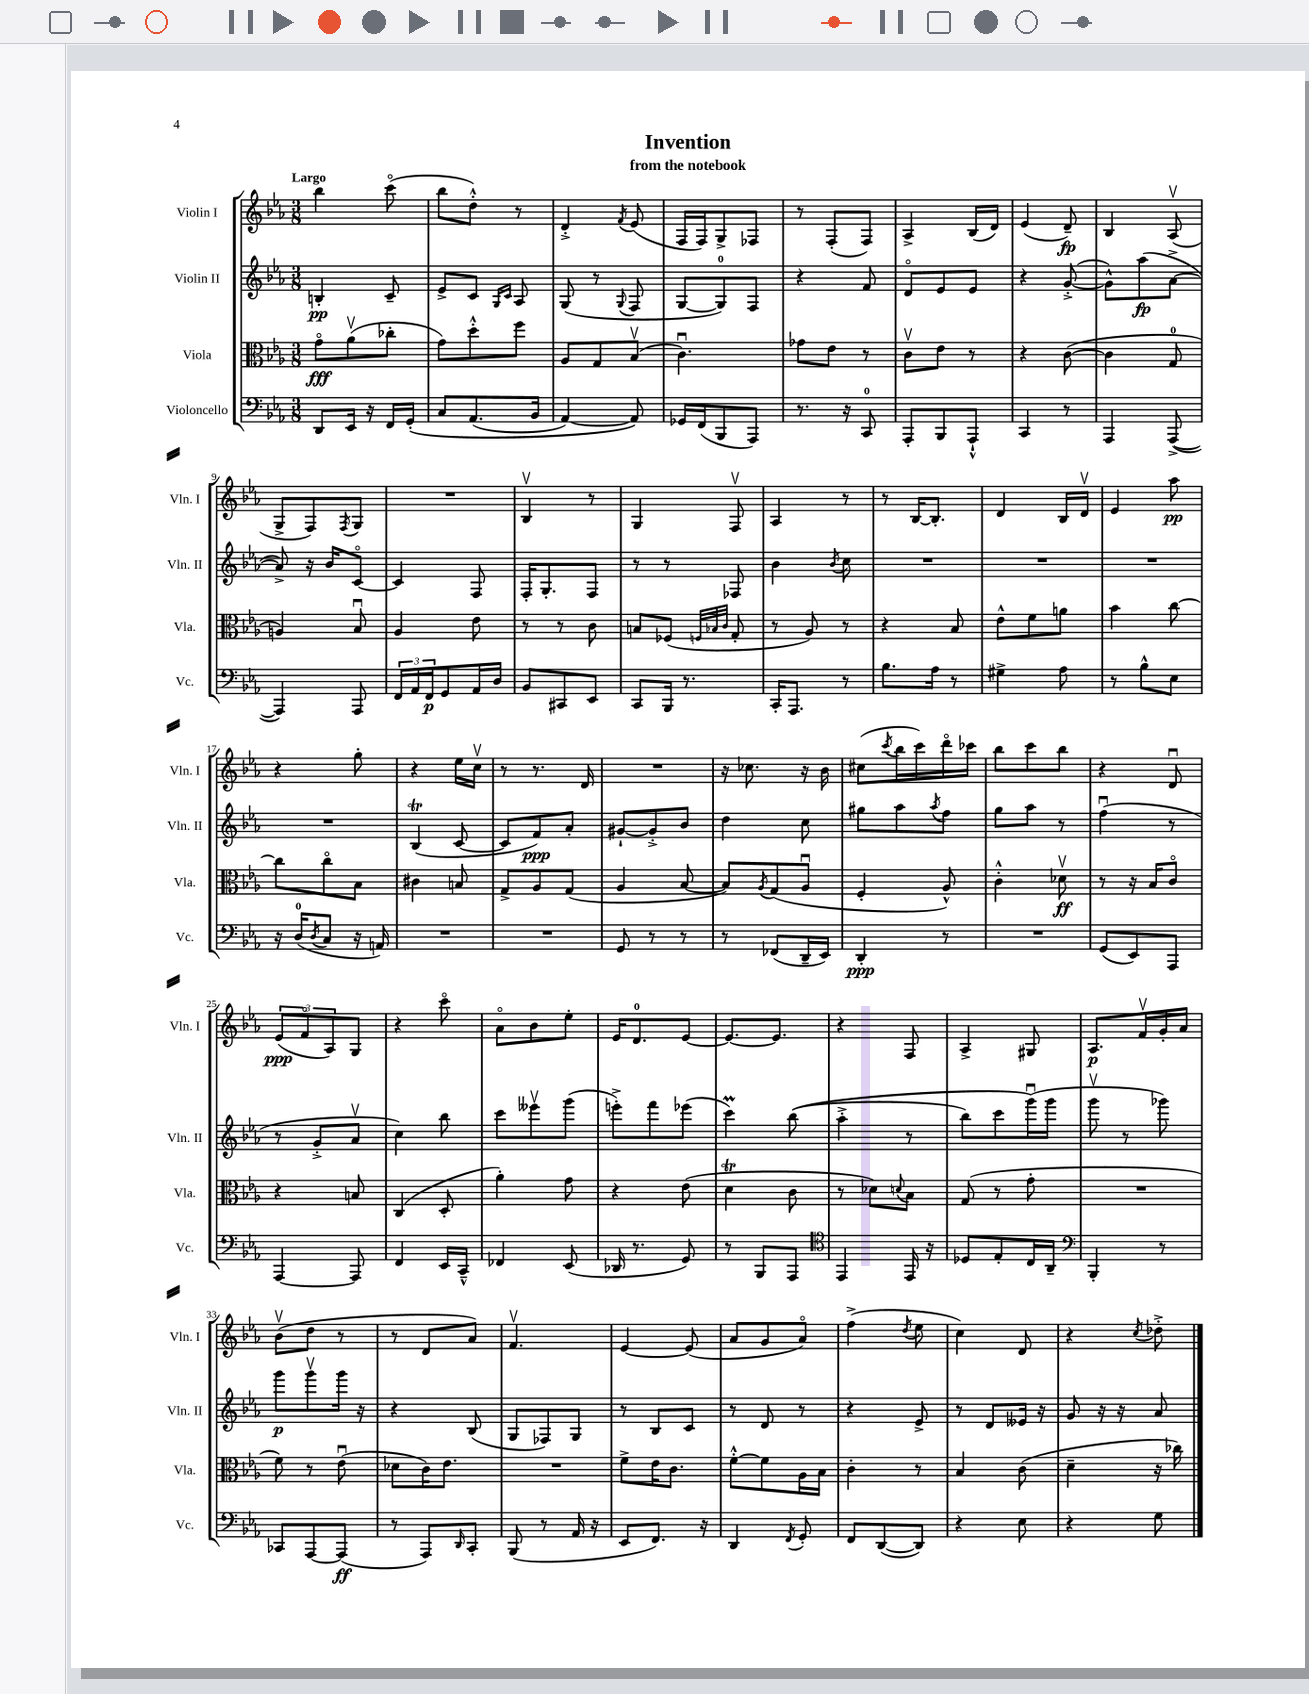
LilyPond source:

\header { title = "Invention" subtitle = "from the notebook" }
<<
\new StaffGroup <<
\new Staff = "s0" \with { instrumentName = "Violin I" shortInstrumentName = "Vln. I" } {
    \clef treble \key ees \major \numericTimeSignature \time 3/8 \tempo "Largo"
    bes''4 c'''8\flageolet( |
    bes''8 d''8-.-^) r8 |
    d'4-.-> \acciaccatura { f'8 } ees'8( |
    f16 f16) g8-> fes8 |
    r8 f8-.( f8) |
    aes4-> bes16( d'16) |
    ees'4( d'8--\fp) |
    bes4 aes8\upbow( |
    g8-> f8) \acciaccatura { f8 } g8 |
    R4. |
    bes4\upbow r8 |
    g4 f8\upbow |
    aes4 r8 |
    r8 bes16~ bes8.-. |
    d'4 bes16 d'16\upbow |
    ees'4 aes''8\pp |
    r4 g''8-. |
    r4 ees''16 c''16\upbow |
    r8 r8. d'16 |
    R4. |
    r16 ces''8. r16 bes'16 |
    cis''8( \acciaccatura { c'''8 } bes''16 c'''16) d'''16\flageolet ces'''16 |
    bes''8 c'''8 bes''8 |
    r4 d'8\downbow |
    \tuplet 3/2 { ees'8\ppp( f'8\flageolet aes8) } g8 |
    r4 c'''8\flageolet |
    aes'8\flageolet bes'8 ees''8-. |
    ees'16 d'8.-0 ees'8~ |
    ees'8.~ ees'8. |
    r4 f8 |
    aes4-> gis8 |
    aes8.\p f'16\upbow g'16-. aes'16 |
    bes'8\upbow( d''8 r8 |
    r8 d'8 aes'8) |
    f'4.\upbow |
    ees'4~ ees'8( |
    aes'8 g'8 aes'8\flageolet) |
    f''4->( \acciaccatura { d''8 } ees''8 |
    c''4) d'8 |
    r4 \acciaccatura { c''8 } des''8-.-> \bar "|." |
}
\new Staff = "s1" \with { instrumentName = "Violin II" shortInstrumentName = "Vln. II" } {
    \clef treble \key ees \major \numericTimeSignature \time 3/8
    b4-.\pp c'8-- |
    ees'8-> c'8 \grace { g16 c'16 } aes8 |
    g8( r8 \appoggiatura { g8 } f8 |
    g8~ g8-0) f8 |
    r4 f'8 |
    d'8\flageolet ees'8 ees'8 |
    r4 g'8~-.->( |
    g'8-^) aes''8\fp( aes'8~-> |
    aes'8->) r16 bes'16 c'8~\flageolet |
    c'4 f8 |
    f16-. g8.-. f8 |
    r8 r8 fes8 |
    bes'4 \acciaccatura { bes'8 } c''8 |
    R4. |
    R4. |
    R4. |
    R4. |
    bes4\trill( c'8~ |
    c'8 f'8\ppp) aes'8-. |
    gis'8~-! gis'8-.-> bes'8 |
    d''4 c''8 |
    gis''8 aes''8 \acciaccatura { aes''8 } f''8 |
    g''8 aes''8 r8 |
    f''4\downbow( r8 |
    r8 g'8-.-> aes'8\upbow |
    c''4) bes''8 |
    c'''8 eeses'''8\upbow g'''8( |
    e'''8-.->) f'''8 ees'''8( |
    c'''4\prall) bes''8(\( |
    aes''4-.-> r8 |
    bes''8) c'''8 g'''16\downbow(\) g'''16 |
    g'''8\upbow r8 ges'''8) |
    g'''8\p g'''8\upbow g'''16 r16 |
    r4 bes8( |
    g8 fes8) g8 |
    r8 bes8 c'8 |
    r8 d'8 r8 |
    r4 ees'8-> |
    r8 d'8 eeses'16 r16 |
    g'8 r16 r16 aes'8 \bar "|." |
}
\new Staff = "s2" \with { instrumentName = "Viola" shortInstrumentName = "Vla." } {
    \clef alto \key ees \major \numericTimeSignature \time 3/8
    g'8\flageolet\fff aes'8\upbow( ces''8-. |
    g'8) d''8-.-^ f''8 |
    aes8 g8 bes8\upbow( |
    c'4.\downbow) |
    ges'8 ees'8 r8 |
    c'8\upbow ees'8 r8 |
    r4 c'8~( |
    c'4 g8-0 |
    a4) bes8\downbow |
    aes4 ees'8 |
    r8 r8 c'8 |
    b8 fes8( \grace { f32 bes32 c'32 } g8-. |
    r8 aes8) r8 |
    r4 bes8 |
    ees'8-^ f'8 a'8 |
    bes'4 c''8~ |
    c''8 c''8\flageolet bes8 |
    cis'4 b8 |
    g8-> aes8 g8( |
    aes4 bes8~ |
    bes8) \acciaccatura { aes8 } g8( aes8\downbow |
    f4-. aes8-^) |
    c'4-.-^ des'8\upbow\ff |
    r8 r16 bes16 c'8\flageolet |
    r4 b8 |
    c4( d8-. |
    aes'4-.) g'8 |
    r4 ees'8( |
    d'4\trill c'8 |
    r8 des'8) \appoggiatura { d'8 } bes8 |
    g8( r8 g'8-. |
    R4. |
    f'8) r8 ees'8\downbow( |
    des'8 c'16) ees'8. |
    R4. |
    f'8-> ees'16 c'8. |
    f'8~-.-^ f'8 aes16 bes16 |
    c'4-. r8 |
    bes4 c'8( |
    d'4-- r16 ces''16) \bar "|." |
}
\new Staff = "s3" \with { instrumentName = "Violoncello" shortInstrumentName = "Vc." } {
    \clef bass \key ees \major \numericTimeSignature \time 3/8
    d,8 ees,16 r16 f,16 g,16-.\( |
    c8 aes,8.( bes,16 |
    aes,4~) aes,8\) |
    ges,16 f,16( bes,,8 aes,,8) |
    r8. r16 c,8-0 |
    aes,,8-. bes,,8 aes,,8-!-^ |
    c,4 r8 |
    aes,,4 aes,,8~->( |
    aes,,4) aes,,8 |
    \tuplet 3/2 { f,16 aes,16 f,16\p } g,8 aes,16 d16 |
    bes,8 cis,8 ees,8 |
    c,8 bes,,16 r8. |
    c,16-. aes,,8. r8 |
    bes8. aes16 r8 |
    gis4-> aes8 |
    r8 bes8-^ ees8 |
    r16 d16-0( \acciaccatura { d8 } c8 r16 a,16) |
    R4. |
    R4. |
    g,8 r8 r8 |
    r8 fes,8( d,16-- ees,16) |
    d,4-.\ppp r8 |
    R4. |
    g,8( ees,8) aes,,8 |
    aes,,4~ aes,,8 |
    f,4 ees,16 c,16---^ |
    fes,4 ees,8( |
    des,16 r8. g,8) |
    r8 bes,,8 aes,,8 |
    \clef tenor ees,4 ees,16 r16 |
    des8 ees8-. c16 aes,16-- |
    \clef bass bes,,4-. r8 |
    ces,8 aes,,8~ aes,,8\ff( |
    r8 aes,,8) \grace { d,16 } c,8-. |
    bes,,8( r8 aes,16 r16 |
    ees,8 f,8.) r16 |
    d,4 \acciaccatura { f,8 } g,8-. |
    f,8 d,8~( d,8) |
    r4 ees8 |
    r4 g8 \bar "|." |
}
>>
>>
